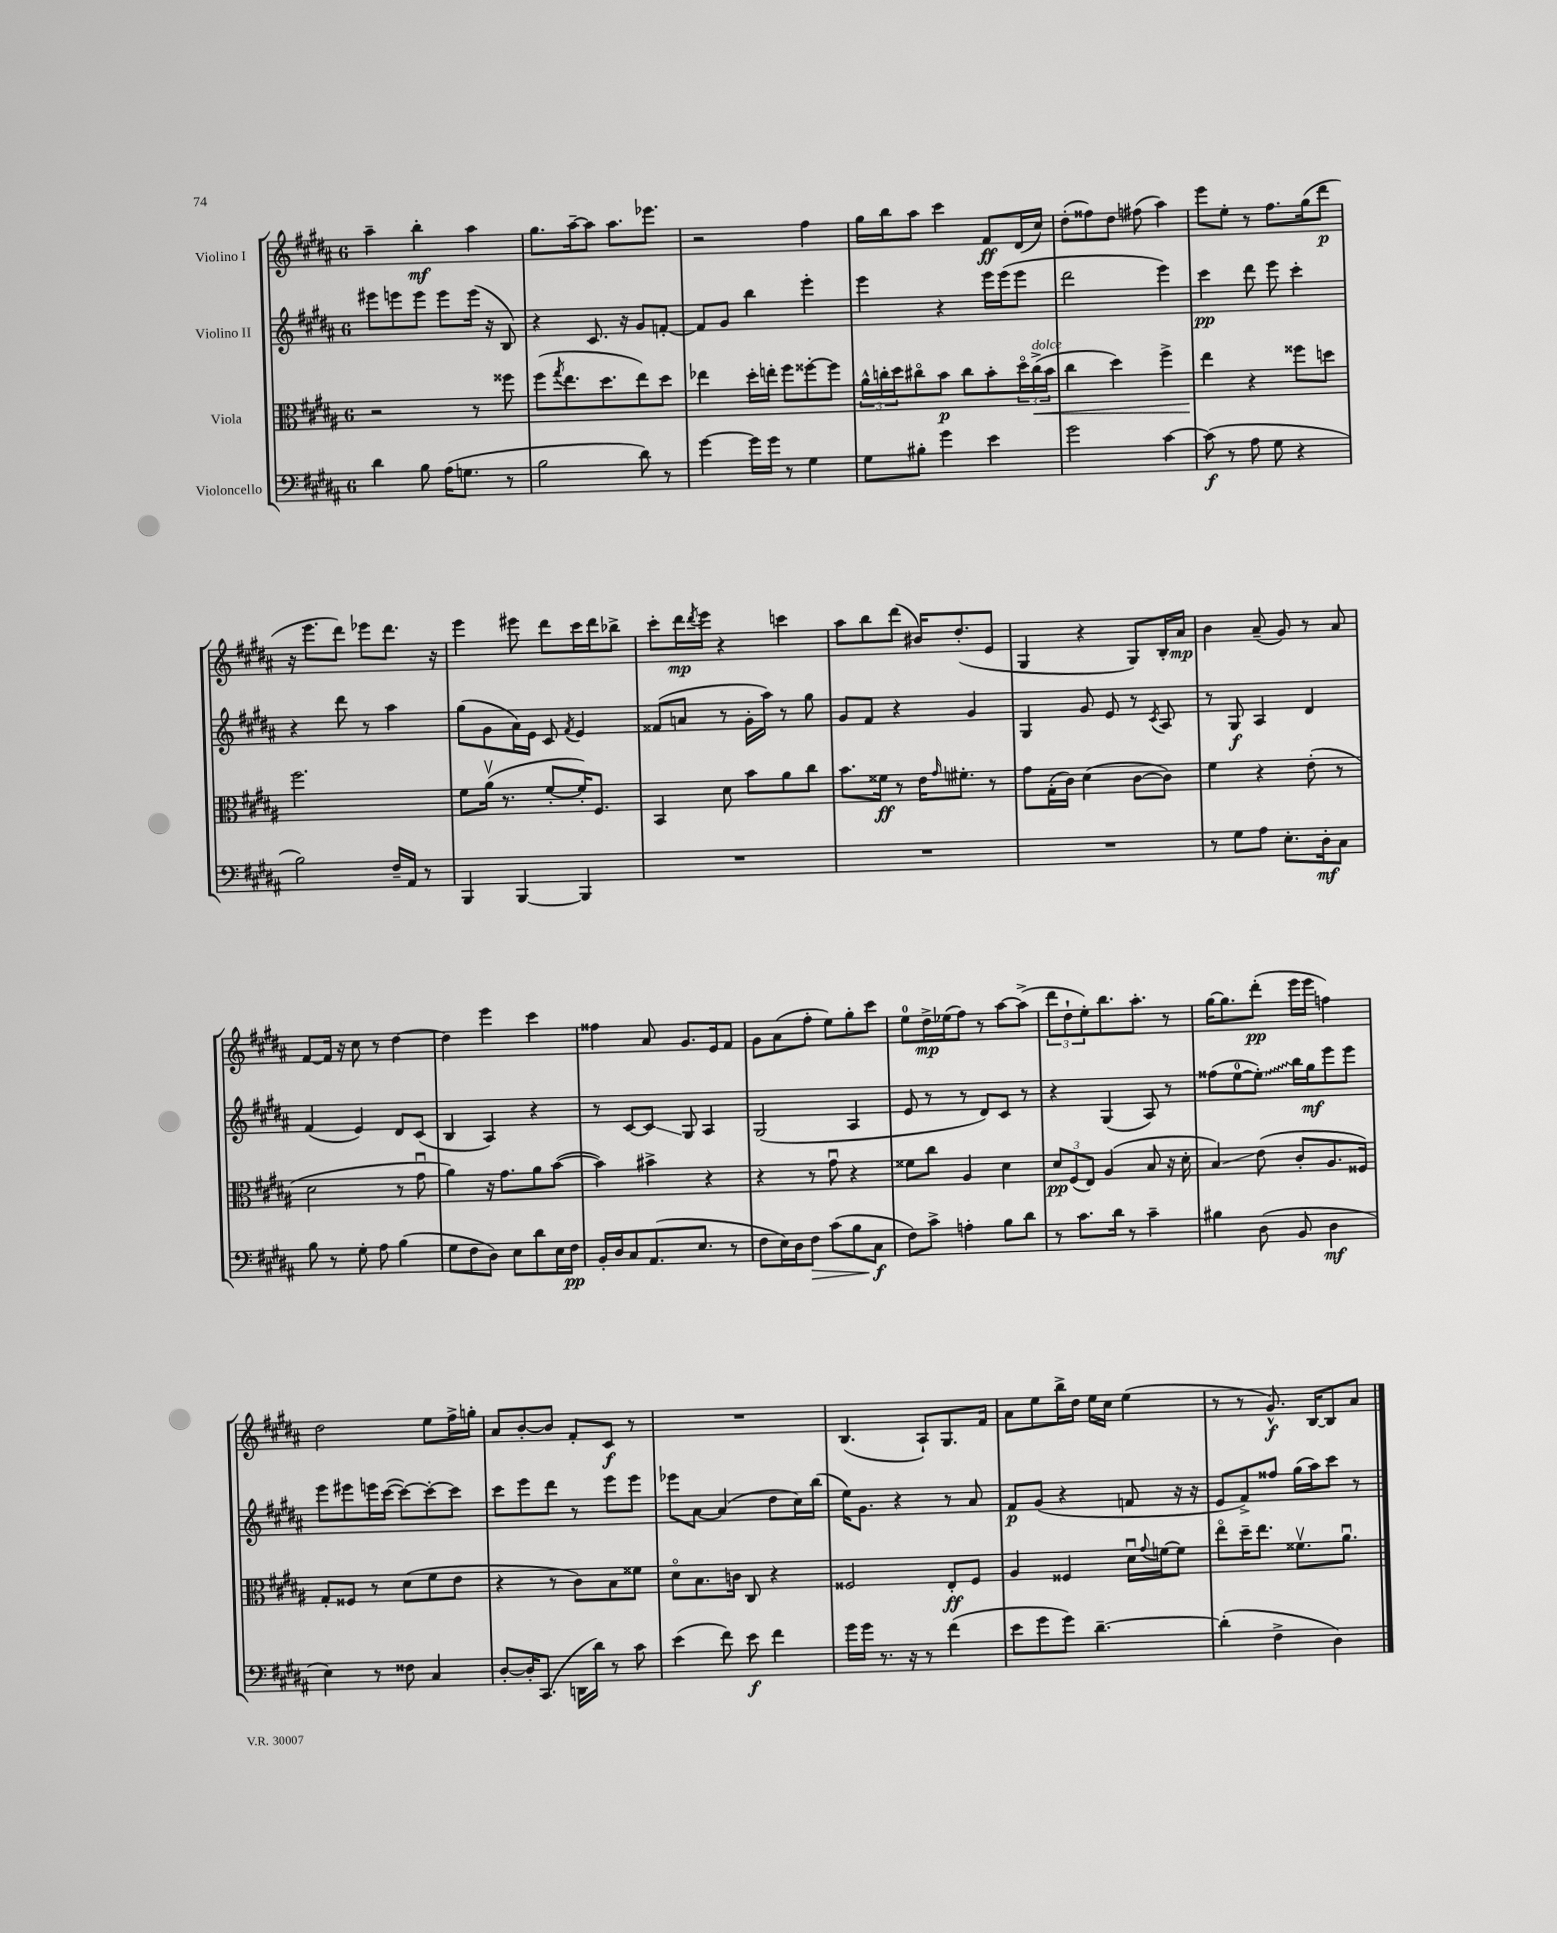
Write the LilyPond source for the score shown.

<<
\new StaffGroup <<
\new Staff = "s0" \with { instrumentName = "Violino I" } {
    \clef treble \key b \major \once \override Staff.TimeSignature.style = #'single-digit \time 6/8
    ais''4-- b''4-.\mf ais''4 |
    gis''8. ais''16~-- ais''8 ais''8. ees'''8. |
    r2 fis''4 |
    gis''16 b''16 ais''8 cis'''4 fis'8\ff dis'16( cis''16) |
    dis''8-.( fisis''8) dis''8 fis''8( ais''4) |
    e'''8 e''8-. r8 fis''8. gis''16( dis'''8\p |
    r16 e'''8. dis'''8) ees'''8 dis'''8. r16 |
    e'''4 eis'''8 dis'''8 cis'''16 dis'''16 bes''8-> |
    cis'''8-. dis'''16\mp \acciaccatura { dis'''8 } e'''16 r4 c'''4 |
    ais''8 b''8 dis'''8( bis'16) dis''8.-.( e'8 |
    gis4 r4 gis8) b16-. ais'16\mp |
    b'4 ais'8--( gis'8) r8 ais'8 |
    fis'8~ fis'16 r16 cis''8 r8 dis''4~ |
    dis''4 e'''4 cis'''4 |
    fisis''4 ais'8 gis'8. e'16 fis'8 |
    gis'8 ais'8( fis''8-. e''8) gis''8-. cis'''8 |
    e''8-0 dis''16->\mp ees''16( fis''8) r8 ais''8~ ais''8->( |
    \tuplet 3/2 { dis'''8 dis''8-! e''8-.) } b''8. ais''8.-. r8 |
    gis''16~ gis''8. dis'''8-.\pp( e'''16 e'''16 f''4) |
    dis''2 e''8 fis''16-> g''16-. |
    ais'8 b'8~-. b'8 fis'8-. cis'8\f r8 |
    R2. |
    b4.( ais8-!) gis8. fis'16 |
    ais'8 e''8 b''16-> dis''16 e''16 cis''16 e''4( |
    r8 r8 gis'8.-^\f) b16~ b8 ais'8 \bar "|." |
}
\new Staff = "s1" \with { instrumentName = "Violino II" } {
    \clef treble \key b \major \once \override Staff.TimeSignature.style = #'single-digit \time 6/8
    eis'''8 e'''8 e'''8 e'''8 e'''16( r16 b8) |
    r4 cis'8. r16 gis'8 f'8~-. |
    f'8 gis'8 b''4 e'''4-. |
    e'''4 r4 e'''16 e'''16( e'''8 |
    dis'''2 e'''4) |
    cis'''4\pp dis'''8 e'''8 cis'''4-. |
    r4 dis'''8 r8 ais''4 |
    gis''8( gis'8 ais'16) e'16 cis'8 \acciaccatura { fis'8 } e'4 |
    fisis'8( a'8 r8 gis'16-. ais''16) r8 gis''8 |
    gis'8 fis'8 r4 gis'4 |
    gis4 gis'8 e'8 r8 \acciaccatura { cis'8 } ais8 |
    r8 gis8\f ais4 dis'4 |
    fis'4( e'4) dis'8 cis'8( |
    b4 ais4) r4 |
    r8 cis'8~ cis'8\glissando gis8 ais4 |
    gis2( ais4 |
    e'8 r8 r8 dis'8) cis'8 r8 |
    r4 gis4( ais8) r8 |
    fisis''8( e''8-0~ \once \override Glissando.style = #'zigzag e''8-.\glissando) b''16 gis''16\mf e'''8 e'''8 |
    e'''8 eis'''8 e'''16 cis'''16~( cis'''8~) cis'''8~-. cis'''8 |
    cis'''8 e'''8 dis'''8 r8 e'''8 e'''8 |
    ees'''8 ais'8~ ais'4( dis''8 cis''16) b''16( |
    e''16) gis'8. r4 r8 ais'8 |
    fis'8\p gis'8( r4 f'8 r16 r16 |
    e'8 fis'8->) fisis''8 gis''16( ais''16) cis'''8 r8 \bar "|." |
}
\new Staff = "s2" \with { instrumentName = "Viola" } {
    \clef alto \key b \major \once \override Staff.TimeSignature.style = #'single-digit \time 6/8
    r2 r8 fisis''8 |
    fis''8( \acciaccatura { gis''8 } e''8. dis''8. e''8) dis''8 |
    ees''4 dis''16-. e''16-. fis''8 fisis''8~-. fisis''8 |
    \tuplet 3/2 { ais'16-^ c''16-. dis''16 } cis''8\flageolet b'8\p cis''8 b'8-. \tuplet 3/2 { dis''16\flageolet cis''16->\<^\markup { \italic "dolce" }( b'16 } |
    cis''4 dis''4) fis''4-> |
    e''4\! r4 fisis''8 d''8 |
    fis''2. |
    fis'8 ais'16\upbow( r8. fis'8~-. fis'16-.) fis8. |
    b,4 dis'8 b'8 ais'8 cis''8 |
    b'8. fisis'16\ff r8 e'16 \grace { gis'16 } fis'8.-. r8 |
    gis'8 gis16-.( cis'16) dis'4( cis'8~ cis'8) |
    fis'4 r4 e'8-.( r8 |
    dis'2 r8 gis'8\downbow |
    ais'4) r16 gis'8. ais'8 b'8~( |
    b'4) bis'4-> r4 |
    r4 r8 gis'8\downbow r4 |
    fisis'8 cis''8 ais4 dis'4 |
    \tuplet 3/2 { dis'8\pp fis8( e8) } ais4( b8 r16 dis'16-. |
    b4\glissando) e'8( cis'8-. ais8. fisis16) |
    gis8-. fisis8 r8 dis'8( fis'8 e'8 |
    r4 r8 cis'8) b8 fisis'8 |
    dis'8\flageolet b8. c'16 cis8 r4 |
    fisis2 e8-.\ff fisis8 |
    ais4 fisis4 dis'16\downbow \appoggiatura { gis'8 } f'16~ f'8 |
    e''8\flageolet dis''16-- e''8. fisis'8.\upbow ais'8.\downbow \bar "|." |
}
\new Staff = "s3" \with { instrumentName = "Violoncello" } {
    \clef bass \key b \major \once \override Staff.TimeSignature.style = #'single-digit \time 6/8
    dis'4 b8 ais16( g8. r8 |
    b2 dis'8) r8 |
    gis'4~ gis'16 gis'16 r8 gis4 |
    gis8 bis8-. gis'4 e'4 |
    gis'2 cis'4~ |
    cis'8\f( r8 ais8 gis8 r4 |
    b2) fis16-- ais,16 r8 |
    b,,4 b,,4~ b,,4 |
    R2. |
    R2. |
    R2. |
    r8 gis8 ais8 e8.-. dis16-.\mf cis8 |
    b8 r8 gis8-. ais8 b4( |
    gis8 fis8 dis8) e8 dis'8 e16 fis16\pp |
    b,16-. dis16 cis8 ais,8.( e8. r8 |
    fis8 e16) dis16 fis8\> cis'8( b8 cis8\f\! |
    fis8) cis'8-> a4-. b8 dis'8 |
    r8 cis'8. dis'16 r8 cis'4-- |
    bis4 dis8( b,8 dis4\mf |
    e4) r8 fisis8 cis4 |
    dis8~-. dis16-. cis,8.( d,16 dis'16) r8 cis'8 |
    e'4( fis'8) e'8\f fis'4 |
    gis'16 gis'16 r8. r16 r8 fis'4( |
    e'8 gis'8 gis'8) dis'4.~-- |
    dis'4-.( fis4-> dis4) \bar "|." |
}
>>
>>
\layout { \context { \Score \remove "Bar_number_engraver" } }
